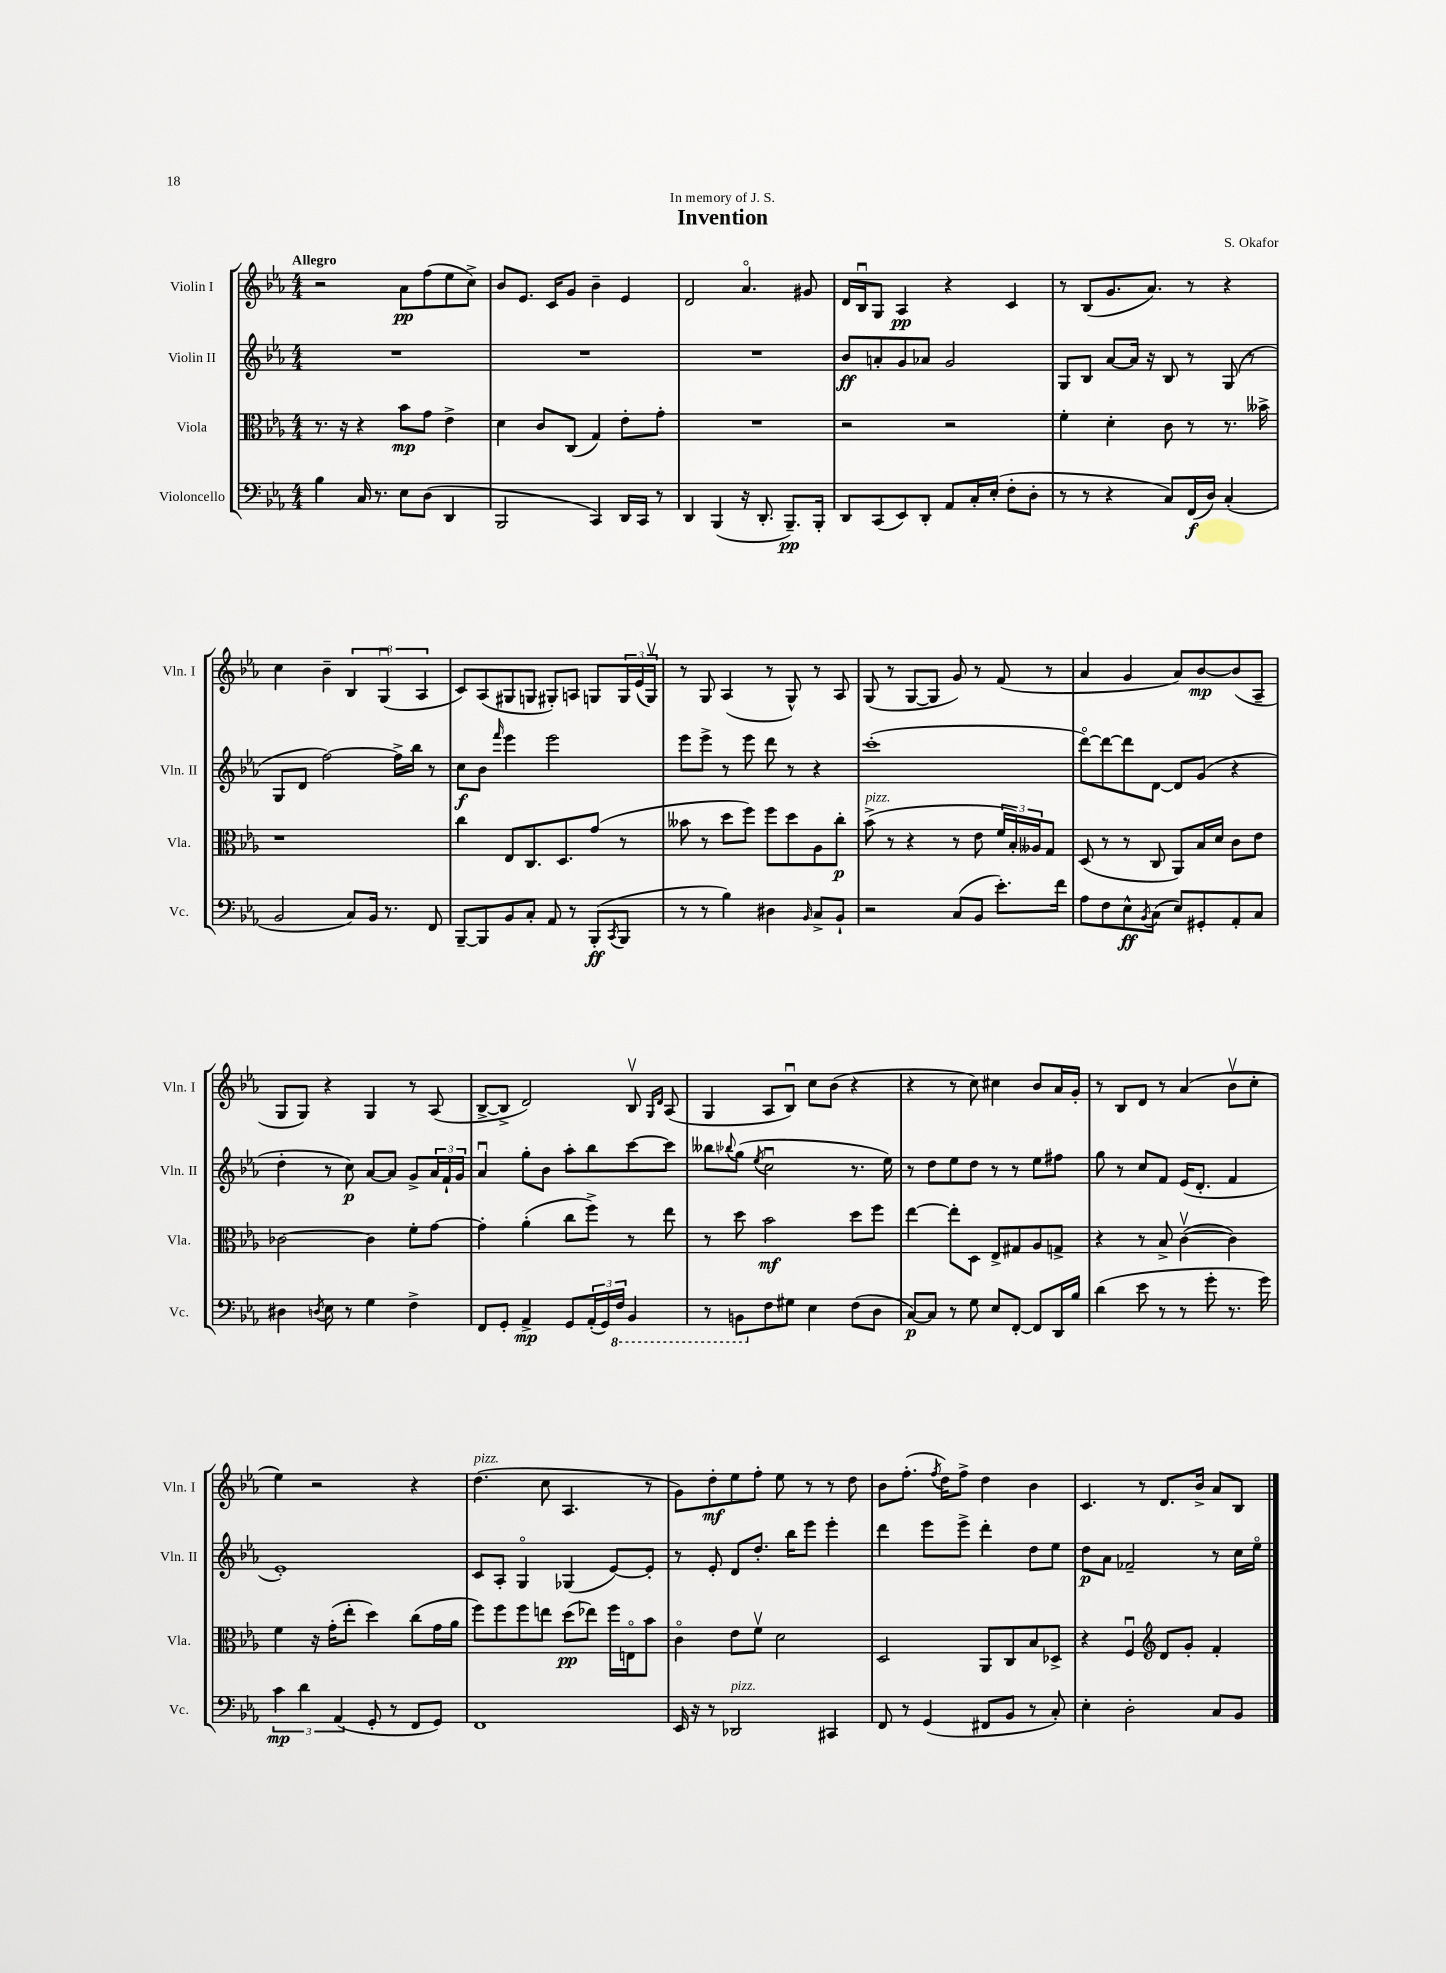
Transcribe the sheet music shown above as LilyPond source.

\header { title = "Invention" composer = "S. Okafor" dedication = "In memory of J. S." }
<<
\new StaffGroup <<
\new Staff = "s0" \with { instrumentName = "Violin I" shortInstrumentName = "Vln. I" } {
    \clef treble \key ees \major \numericTimeSignature \time 4/4 \tempo "Allegro"
    r2 aes'8\pp f''8( ees''8 c''8->) |
    bes'8 ees'8. c'16 g'8 bes'4-- ees'4 |
    d'2 aes'4.\flageolet gis'8 |
    d'16 bes16\downbow g8 aes4\pp r4 c'4 |
    r8 bes8( g'8. aes'8.) r8 r4 |
    c''4 bes'4-- \tuplet 3/2 { bes4 g4\downbow( aes4 } |
    c'8) aes8( gis8 g8 gis8-.) a8 g8 \tuplet 3/2 { g16 ees'16( g16\upbow) } |
    r8 g8 aes4( r8 g8-^) r8 aes8 |
    g8( r8 g8~ g8 g'8) r8 f'8( r8 |
    aes'4 g'4 aes'8) bes'8~\mp bes'8( aes8-- |
    g8 g8) r4 g4 r8 aes8( |
    bes8~-> bes8-> d'2) bes8\upbow \grace { g16 d'16 } aes8( |
    g4 aes8 bes8\downbow) c''8 bes'8( r4 |
    r4 r8 c''8) cis''4 bes'8 aes'16 g'16-. |
    r8 bes8 d'8 r8 aes'4( bes'8\upbow c''8-. |
    ees''4) r2 r4 |
    d''4.^\markup { \italic "pizz." }( c''8 aes4. r8 |
    g'8) d''8-.\mf ees''8 f''8-. ees''8 r8 r8 d''8 |
    bes'8 f''8.-.( \acciaccatura { f''8 } d''16) f''8-> d''4 bes'4 |
    c'4. r8 d'8. bes'16-> aes'8 bes8 \bar "|." |
}
\new Staff = "s1" \with { instrumentName = "Violin II" shortInstrumentName = "Vln. II" } {
    \clef treble \key ees \major \numericTimeSignature \time 4/4
    R1 |
    R1 |
    R1 |
    bes'8\ff a'8-. g'8 aes'8 g'2 |
    g8 bes8 aes'8~ aes'16 r16 bes8 r8 g8( r8 |
    g8 d'8 f''2~) f''16-> bes''16 r8 |
    c''8\f bes'8 \grace { f'''16 } ees'''4 ees'''2 |
    ees'''8 ees'''8-> r8 ees'''8 d'''8 r8 r4 |
    c'''1-.( |
    d'''8~\flageolet) d'''8~ d'''8 d'8~ d'8 g'8( r4 |
    d''4-. r8 c''8\p) aes'8~ aes'8 g'8-> \tuplet 3/2 { aes'16 f'16-! g'16 } |
    aes'4\downbow g''8-. bes'8 aes''8-. bes''8 c'''8~ c'''8 |
    beses''8 \appoggiatura { bes''8 } g''8( \acciaccatura { ees''8 } c''2\downbow r8. ees''16) |
    r8 d''8 ees''8 d''8 r8 r8 ees''8 fis''8 |
    g''8 r8 c''8 f'8 ees'16( d'8.-. f'4 |
    ees'1-.) |
    c'8 aes8-. g4\flageolet ges4( ees'8~) ees'8-. |
    r8 ees'8-. d'8 d''8.-. bes''16 ees'''8 ees'''4-. |
    d'''4 ees'''8 ees'''8-> d'''4-. d''8 ees''8 |
    d''8\p aes'8 fes'2-- r8 c''16 ees''16\flageolet \bar "|." |
}
\new Staff = "s2" \with { instrumentName = "Viola" shortInstrumentName = "Vla." } {
    \clef alto \key ees \major \numericTimeSignature \time 4/4
    r8. r16 r4 bes'8\mp g'8 ees'4-> |
    d'4 c'8 c8( g4) ees'8-. g'8-. |
    R1 |
    r2 r2 |
    f'4-. d'4-. c'8 r8 r8. beses'16-> |
    r1 |
    c''4 ees8 c8. d8. g'8( r8 |
    beses'8 r8 d''8 f''8) f''8 d''8 aes8 c''8-.\p |
    bes'8->^\markup { \italic "pizz." }( r8 r4 r8 ees'8 \tuplet 3/2 { f'16 bes16-.) aeses16 } g8 |
    d8( r8 r8 c8 aes,8) bes16 d'16 c'8 ees'8 |
    ces'2~ ces'4 f'8-. g'8~ |
    g'4-. aes'4-.( c''8 f''8->) r8 ees''8 |
    r8 d''8 bes'2\mf d''8 f''8 |
    ees''4~ ees''8-. d8 ees8-> gis8 aes8 g8-> |
    r4 r8 bes8-> c'4~\upbow( c'4) |
    f'4 r16 g'16-.( ees''8-. d''4) c''8( g'16 aes'16 |
    f''8) f''8 f''8 e''8 d''8\pp( ees''8) f''16 e16\flageolet bes'8 |
    c'4\flageolet ees'8 f'8\upbow d'2 |
    d2 aes,8 c8 bes8 des8-> |
    r4 f4\downbow \clef treble d'8 g'8-. f'4-. \bar "|." |
}
\new Staff = "s3" \with { instrumentName = "Violoncello" shortInstrumentName = "Vc." } {
    \clef bass \key ees \major \numericTimeSignature \time 4/4
    bes4 c16 r8. ees8 d8( d,4 |
    bes,,2 c,4) d,16 c,16 r8 |
    d,4 bes,,4( r16 d,8.-. bes,,8.--\pp) bes,,16-. |
    d,8 c,8( ees,8) d,8-. aes,8 c16-. ees16-.( f8-. d8-. |
    r8 r8 r4 c8) f,16\f( d16) c4-.( |
    bes,2 c8) bes,16 r8. f,8 |
    bes,,8~-- bes,,8 bes,8 c8-. aes,8 r8 bes,,8-.\ff( \acciaccatura { c,8 } bes,,8 |
    r8 r8 bes4) dis4 \grace { bes,16 } c8-> bes,8-! |
    r2 c8( bes,8 ees'8.-.) f'16 |
    aes8 f8 ees8-^\ff \acciaccatura { bes,8 } c8( ees8) gis,8-. aes,8-. c8 |
    dis4 \acciaccatura { d8 } ees8 r8 g4 f4-> |
    f,8 g,8-. aes,4->\mp g,8 \tuplet 3/2 { aes,16-.( g,16) \ottava #-1 f,16 } bes,,4 |
    r8 b,,8 \ottava #0 f8 gis8 ees4 f8( d8 |
    c8~\p) c8 r8 g8 ees8 f,8~-. f,8 d,16 bes16 |
    d'4( ees'8 r8 r8 g'8-. r8. g'16) |
    \tuplet 3/2 { c'4\mp d'4 aes,4( } g,8-. r8 f,8 g,8) |
    f,1 |
    ees,16 r16 r8 des,2^\markup { \italic "pizz." } cis,4 |
    f,8 r8 g,4( fis,8 bes,8 r8 c8-.) |
    ees4-. d2-. c8 bes,8 \bar "|." |
}
>>
>>
\layout { \context { \Score \remove "Bar_number_engraver" } }
